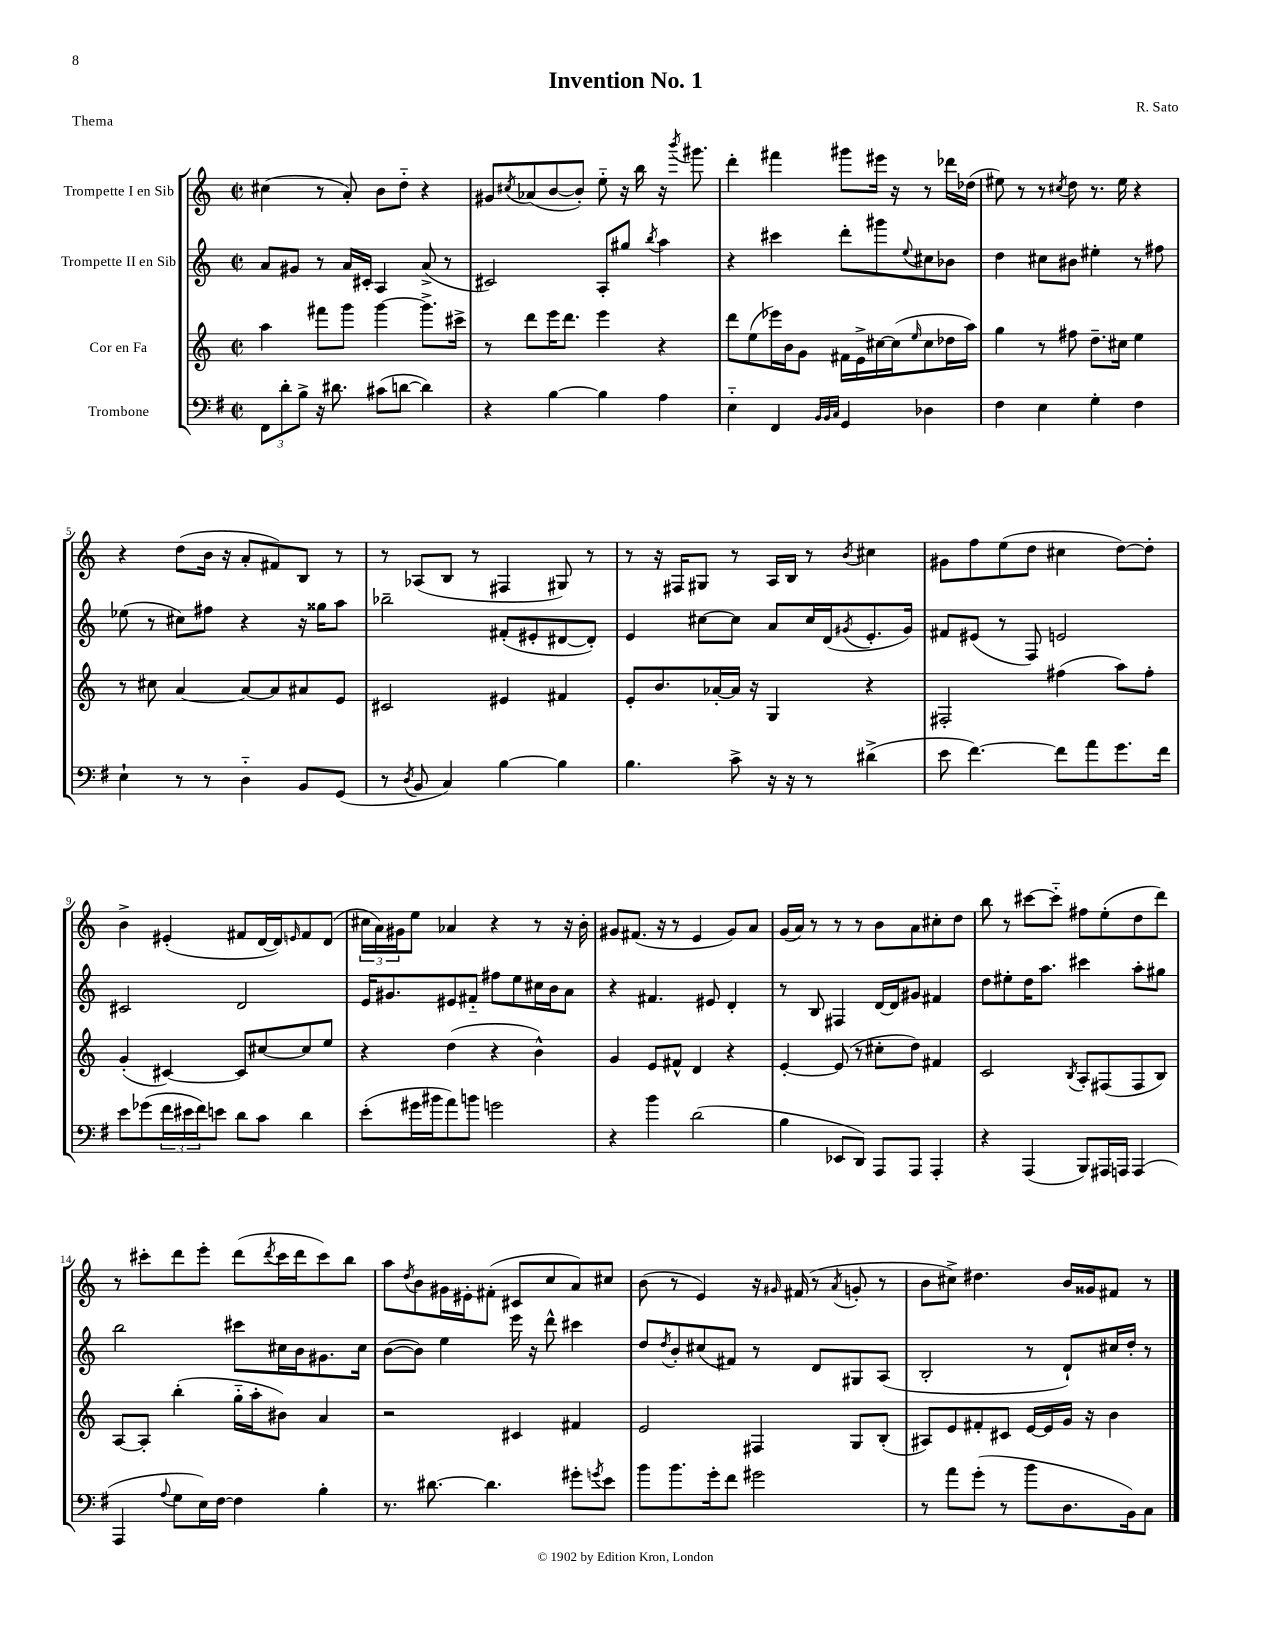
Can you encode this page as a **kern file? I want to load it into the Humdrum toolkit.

**kern	**kern	**kern	**kern
*part4	*part3	*part2	*part1
*staff4	*staff3	*staff2	*staff1
*I"Trombone	*I"Cor en Fa	*I"Trompette II en Sib	*I"Trompette I en Sib
*clefF4	*clefG2	*clefG2	*clefG2
*k[f#]	*k[]	*k[]	*k[]
*M2/2	*M2/2	*M2/2	*M2/2
*met(c|)	*met(c|)	*met(c|)	*met(c|)
=1	=1	=1	=1
12FF#\L	4aa\	8a/L	(4cc#X\
12d'\	.	.	.
.	.	8g#X/J	.
12B^\J	.	.	.
16r	8fff#X\L	8r	8r
8.d#X\	.	.	.
.	8ggg\J	16a/LL	8a'/)
.	.	16c#X'/JJ	.
(8c#X\L	[4ggg\	4A/	8b\L
[8dn\J	.	.	8dd\J
4d\])	8.ggg^\L]	(8a^/	4r
.	.	8r	.
.	16ccc#X^\Jk	.	.
=2	=2	=2	=2
4r	8r	2c#X/)	8g#X/L
.	.	.	8qcc#X/
.	8ddd\L	.	(8a-X/
[4B\	16eee\K	.	[8b/
.	8.ddd\J	.	.
.	.	.	8b'/J])
4B\]	4eee\	8A'/L	8ee\
.	.	8gg#X/J	16r
.	.	.	16bb\
.	.	8qbb/	.
4A\	4r	4aa\	16r
.	.	.	8qbbb/
.	.	.	8.ggg#X\
=3	=3	=3	=3
4E\	8ddd\L	4r	4ddd'\
.	(8ee\	.	.
4FF#/	16eee-X\L)	4ccc#X\	4fff#X\
.	16b\J	.	.
.	8g\J	.	.
32qqBB/LLL	.	.	.
32qqBB/	.	.	.
32qqC/JJJ	.	.	.
4GG/	16f#X\LL	8ddd'\L	8ggg#X\L
.	16e^\	.	.
.	[16cc#X\	8ggg#X\	16eee#X\Jk
.	(16cc#\J]	.	16r
.	16qqee/	8qqee/	.
4D-X\	8cc#\	8cc#X\	8r
.	16dd-X\L	8b-X\J	16ddd-X\LL
.	16aa\JJ)	.	(16dd-X\JJ
=4	=4	=4	=4
4F#\	4gg\	4dd\	8ee#X\)
.	.	.	8r
4E\	8r	8cc#X\L	8r
.	.	.	8qcc#X/
.	8ff#X\	8b#X\J	8dd\
4G'\	8.dd~\L	4ee#X'\	8.r
.	16cc#X\Jk	.	16ee#\
4F#\	4ee\	8r	4r
.	.	8ff#X\	.
!!LO:LB:g=z
=5	=5	=5	=5
4E`\	8r	(8ee-X\	4r
.	8cc#X\	8r	.
8r	[4a/	8cc#X\L)	(8dd\L
8r	.	8ff#X\J	16b\Jk
.	.	.	16r
4D\	8a/L_	4r	8a'/L
.	8a/]	.	8f#X/)
8BB/L	8a#X/	16r	8B/J
.	.	16gg##X\KL	.
(8GG/J	8e/J	8aa\J	8r
=6	=6	=6	=6
8r	2c#X/	2bb-X~\	8r
8qD/	.	.	.
8BB/	.	.	(8A-X/L
4C/)	.	.	8B/J
.	.	.	8r
[4B\	4e#X/	(8f#X'/L	4F#X/
.	.	8e#X'/	.
4B\]	4f#X/	[8d#X/	8G#X/)
.	.	8d#'/J])	8r
=7	=7	=7	=7
4.B\	8e'/L	4e/	8r
.	8.b/	.	16r
.	.	.	16F#X/KL
.	.	[8cc#X\L	8G#X/J
.	[16a-X'/L	.	.
8c^\	16a-/JJ]	8cc#\J]	8r
.	16r	.	.
16r	4G/	8a/L	16A/LL
16r	.	.	16B/JJ
8r	.	16cc#/L	8r
.	.	(16d/J	.
.	.	8qg#X/	8qb/
(4d#X^\	4r	8.e'/	4cc#X\
.	.	16g#/Jk)	.
=8	=8	=8	=8
8e\	2F#X'/	8f#X/L	8g#X\L
[4.f#\)	.	(8e#X/J	8ff\
.	.	8r	(8ee\
.	.	8F/)	8dd\J
8f#\L]	(4ff#X\	2en/	4cc#X\
8a\	.	.	.
8.g\	8aa\L)	.	[8dd\L)
.	8ff#'\J	.	8dd'\J]
16f#\Jk	.	.	.
!!LO:LB:g=z
=9	=9	=9	=9
8e\L	(4g'/	2c#X/	4b^\
(8g-X\	.	.	.
24f#\L	[4c#X/)	.	(4e#X'/
24e#X\	.	.	.
24f#\J)	.	.	.
8en\J	.	.	.
8d\L	8c#/L]	2d/	8f#X/L
8c\J	[8cc#X/	.	[16d/L
.	.	.	16d/J])
.	.	.	16qqen/
4d\	8cc#/]	.	8f#/
.	8ee/J	.	(8d/J
=10	=10	=10	=10
(8e'\L	4r	16e/KL	24cc#X\LL
.	.	.	24a\)
.	.	8.g#X/	.
.	.	.	24g#X\J
16g#X\L	.	.	8ee\J
16b#X\J	.	.	.
8a\)	(4dd\	8e#X/	4a-X/
8bn\J	.	8f#X/J	.
2gn\	4r	8ff#X\L	4r
.	.	8ee\	.
.	4b^^\)	16cc#X\L	8r
.	.	16b\J	.
.	.	8a\J	16r
.	.	.	16b'\
=11	=11	=11	=11
4r	4g/	4r	8g#X/L
.	.	.	(8.f#X/J
4b\	8e/L	4.f#X/	.
.	.	.	16r
.	8f#X^^/J	.	8r
(2d\	4d/	.	4e/
.	.	8e#X/	.
.	4r	4d'/	8g#/L)
.	.	.	8a/J
=12	=12	=12	=12
4B\	[4e'/	8r	(16g/LL
.	.	.	16a/JJ)
.	.	8B/	8r
8EE-X/L	(8e/]	4F#X/	8r
8DD/J)	8r	.	8r
8AAA/L	8cc#X'\L	[16d/LL	8b\L
.	.	16d/J]	.
8AAA/J	8dd\J)	8g#X/J	8a\
4AAA'/	4f#X/	4f#X/	8cc#X'\
.	.	.	8dd\J
=13	=13	=13	=13
4r	2c/	8dd\L	8bb\
.	.	8ee#X'\	8r
(4AAA/	.	16dd\K	[8ccc#X\L
.	.	8.aa\J	.
.	.	.	8ccc#\J]
.	8qB/	.	.
8BBB/L)	8A'/L	4ccc#X\	8ff#X\L
16AAA#X/L	(8F#X/	.	(8ee'\
16AAAn/JJ	.	.	.
(4AAA/	8F#/	8aa'\L	8dd\
.	8B/J)	8gg#X\J	8ddd\J)
!!LO:LB:g=z
=14	=14	=14	=14
4AAA/	[8A/L	2bb\	8r
.	8A'/J]	.	8ccc#X'\L
8qqA/	.	.	.
8G\L	(4bb'\	.	8ddd\
16E\L)	.	.	8eee'\J
[16F#\JJ	.	.	.
4F#\]	16gg\LL	8ccc#X\L	(8ddd\L
.	16aa'\J	.	.
.	.	.	8qddd/
.	8b#X\J)	16cc#X\L	16ccc#\L
.	.	16b\J	16ddd\J
4B'\	4a/	8.g#X\	8ccc#\)
.	.	.	8bb\J
.	.	16cc#\Jk	.
=15	=15	=15	=15
8.r	2r	([8b\L	8aa\L
.	.	.	8qdd/
.	.	8b\J])	8b\
[8.d#X\	.	.	.
.	.	4ee\	16g#X\L
.	.	.	16e#X'\J
4.d#\]	.	.	(8f#X'\J
.	4c#X/	16eee\	8c#X/L
.	.	16r	.
.	.	8ddd^^\	8cc/
8g#X'\L	4f#X/	4ccc#X\	8a/)
8qgn/	.	.	.
8e\J	.	.	8cc#X/J
=16	=16	=16	=16
8b\L	2e/	8dd/L	(8b\
.	.	8qdd/	.
8.b\	.	8b'/	8r
.	.	(8cc#X/	4e/)
16g'\k	.	.	.
8f#\J	.	8f#X/J)	.
2g#X\	4F#X/	8r	16r
.	.	.	16qqg#X/
.	.	.	(16f#X/
.	.	8d/L	8r
.	.	.	8qa/
.	8G/L	8G#X/	8gn'/
.	(8B'/J	(8A/J	8r
=17	=17	=17	=17
8r	8A#X/L)	2B'/	8b\L
8a\L	8e/	.	8cc#X^\J)
(8g'\J	8f#X'/	.	4.dd#X\
8r	8c#X/J	.	.
8b\L	[16e/LL	8r	.
.	16e/]	.	.
8.D\	16g/JJ	8d`/L)	16b/LL
.	16r	.	16g##X/J
.	4b\	16cc#X/L	8f#X/J
16BB\k)	.	16dd'/JJ	.
8C\J	.	8r	8r
==	==	==	==
*-	*-	*-	*-
